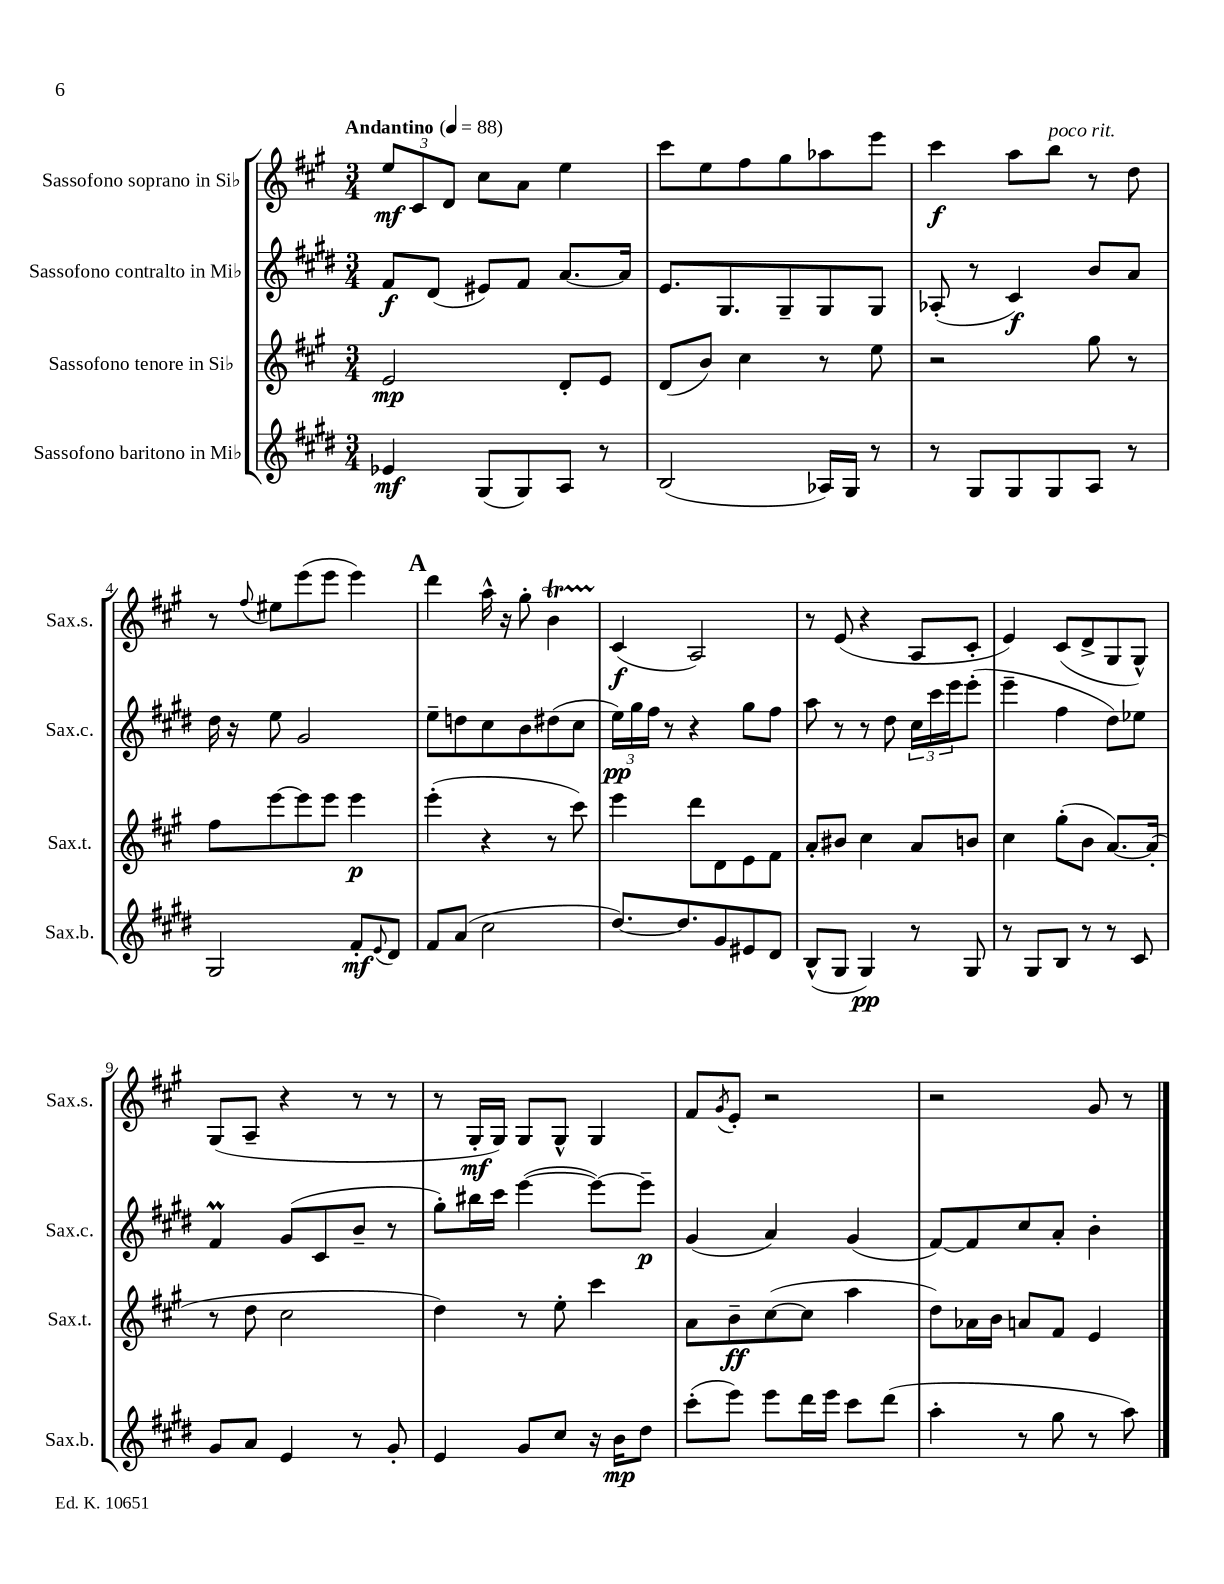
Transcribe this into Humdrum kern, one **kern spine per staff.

**kern	**kern	**kern	**kern
*staff4	*staff3	*staff2	*staff1
*clefG2	*clefG2	*clefG2	*clefG2
*k[f#c#g#d#]	*k[f#c#g#]	*k[f#c#g#d#]	*k[f#c#g#]
*M3/4	*M3/4	*M3/4	*M3/4
*MM88	*MM88	*MM88	*MM88
4e-	2e	8f#	12ee
.	.	.	12c#
.	.	(8d#	.
.	.	.	12d
(8G#	.	8e#)	8cc#
8G#)	.	8f#	8a
8A	8d'	[8.a	4ee
8r	8e	.	.
.	.	16a]	.
=	=	=	=
(2B	(8d	8.e	8ccc#
.	8b)	.	8ee
.	.	8.G#	.
.	4cc#	.	8ff#
.	.	8G#~	8gg#
16A-)	8r	8G#	8aa-
16G#	.	.	.
8r	8ee	8G#	8eee
=	=	=	=
8r	2r	(8A-'	4ccc#
8G#	.	8r	.
8G#	.	4c#)	8aa
8G#	.	.	8bb
8A	8gg#	8b	8r
8r	8r	8a	8dd
=	=	=	=
2G#	8ff#	16dd#	8r
.	.	16r	.
.	.	.	8qqff#
.	[8eee	8ee	8ee#
.	8eee]	2g#	(8eee
.	8eee	.	8eee
8f#'	4eee	.	4eee)
8qqe	.	.	.
8d#	.	.	.
=	=	=	=
8f#	(4eee'	8ee~	4ddd
(8a	.	8dd	.
2cc#	4r	8cc#	16aa^^
.	.	.	16r
.	.	8b	8gg#'
.	8r	(8dd#	4b
.	8ccc#)	8cc#	.
=	=	=	=
[8.dd#)	4eee	24ee)	(4c#
.	.	24gg#	.
.	.	24ff#	.
.	.	8r	.
8.dd#]	.	.	.
.	8ddd	4r	2A)
8g#	8d	.	.
8e#	8e	8gg#	.
8d#	8f#	8ff#	.
=	=	=	=
(8B^^	8a'	8aa	8r
8G#	8b#	8r	(8e
4G#)	4cc#	8r	4r
.	.	8dd#	.
8r	8a	24cc#	8A
.	.	24ccc#	.
.	.	24eee	.
8G#	8b	(8eee'	8c#'
=	=	=	=
8r	4cc#	4eee~	4e)
8G#	.	.	.
8B	(8gg#'	4ff#	(8c#
8r	8b	.	8d^
8r	[8.a)	8dd#)	8G#
8c#	.	8ee-	8G#^^)
.	(16a']	.	.
=	=	=	=
8g#	8r	4f#	(8G#
8a	8dd	.	8A~
4e	2cc#	(8g#	4r
.	.	8c#	.
8r	.	8b~	8r
8g#'	.	8r	8r
=	=	=	=
4e	4dd)	8gg#')	8r
.	.	16bb#	16G#'
.	.	16ccc#	16G#)
8g#	8r	([4eee	8G#
8cc#	8ee'	.	8G#^^
16r	4ccc#	8eee_)	4G#
16b	.	.	.
8dd#	.	8eee~]	.
=	=	=	=
(8ccc#'	8a	(4g#	8f#
.	.	.	8qg#
8eee)	8b~	.	8e'
8eee	([8cc#	4a)	2r
16ddd#	8cc#]	.	.
16eee	.	.	.
8ccc#	4aa	(4g#	.
(8ddd#	.	.	.
=	=	=	=
4aa'	8dd)	[8f#)	2r
.	16a-	8f#]	.
.	16b	.	.
8r	8a	8cc#	.
8gg#	8f#	8a'	.
8r	4e	4b'	8g#
8aa)	.	.	8r
==	==	==	==
*-	*-	*-	*-
